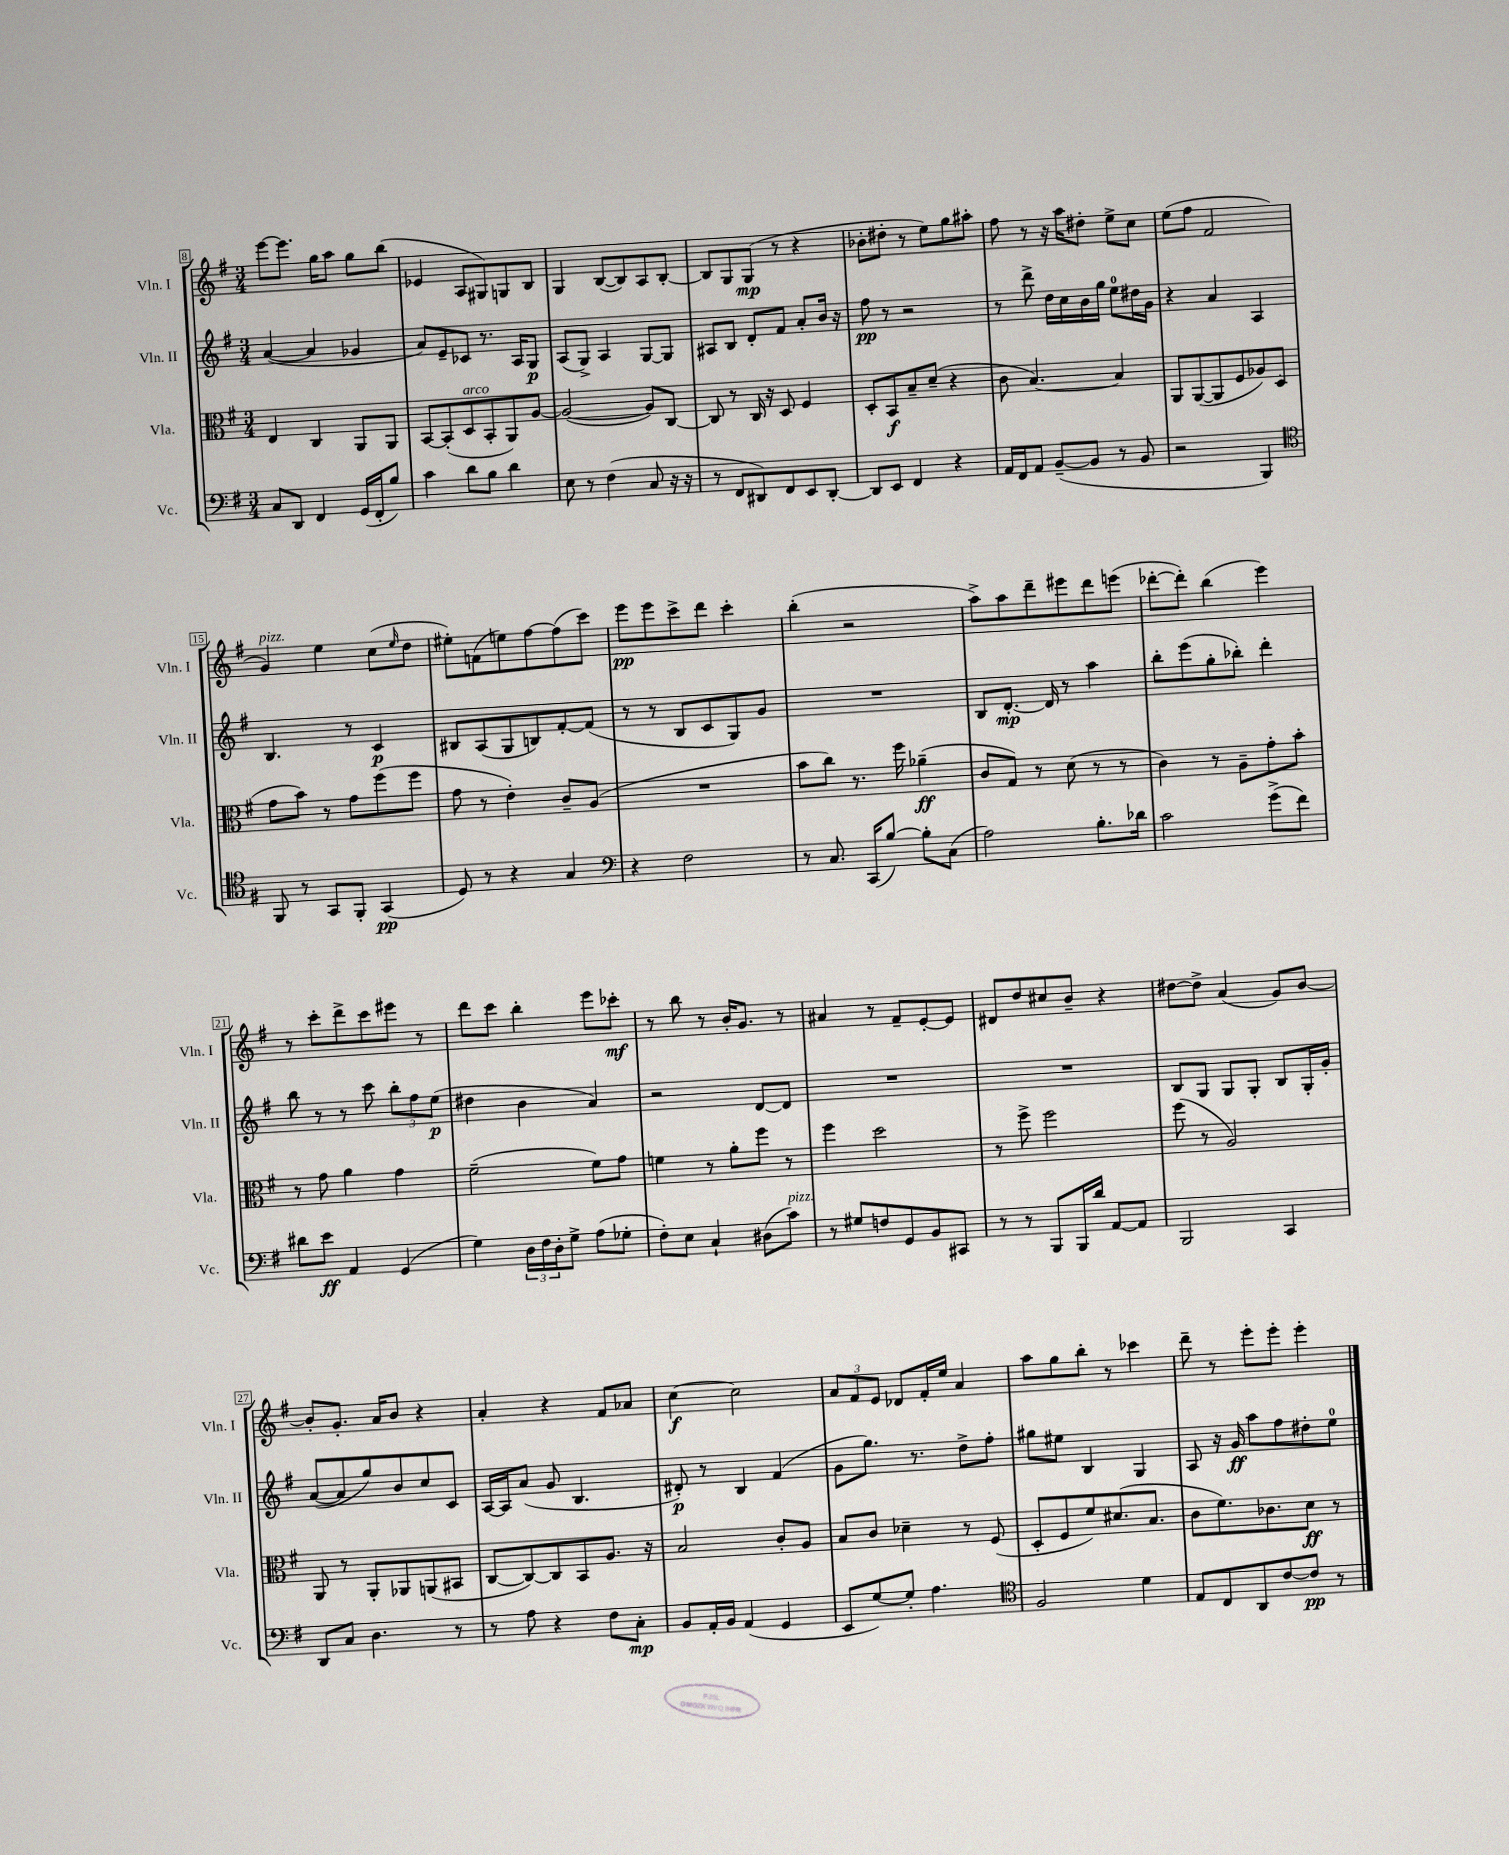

**kern	**dynam	**kern	**dynam	**kern	**dynam	**kern	**dynam
*part4	*part4	*part3	*part3	*part2	*part2	*part1	*part1
*staff4	*staff4	*staff3	*staff3	*staff2	*staff2	*staff1	*staff1
*I"Vc.	*	*I"Vla.	*	*I"Vln. II	*	*I"Vln. I	*
*I'Vc.	*	*I'Vla.	*	*I'Vln. II	*	*I'Vln. I	*
*clefF4	*	*clefC3	*	*clefG2	*	*clefG2	*
*k[f#]	*	*k[f#]	*	*k[f#]	*	*k[f#]	*
*M3/4	*	*M3/4	*	*M3/4	*	*M3/4	*
=8	=8	=8	=8	=8	=8	=8	=8
8C/L	.	4E/	.	([4a/	.	[8eee\L	.
8DD/J	.	.	.	.	.	8.eee\J]	.
4FF#/	.	4C/	.	4a/]	.	.	.
.	.	.	.	.	.	16gg\KL	.
.	.	.	.	.	.	8aa\J	.
(16GG/LL	.	8AA/L	.	4g-X/	.	8gg\L	.
16FF#'/J	.	.	.	.	.	.	.
8B/J)	.	8AA/J	.	.	.	(8bb\J	.
=9	=9	=9	=9	=9	=9	=9	=9
4c\	.	[8BB/L	.	8a/L)	.	4e-X/	.
.	.	(8BB'/]	.	8e~/	.	.	.
!	!	!LO:TX:a:i:t=arco	!	!	!	!	!
8d\L	.	8D/	.	8c-X/J	.	8A/L	.
8B\J	.	8BB'/	.	8.r	.	8G#X/)	.
4d\	.	8AA/)	.	.	.	8Gn/	.
.	.	.	.	16A/KL	.	.	.
.	.	[8A/J	.	8G/J	p	8B/J	.
=10	=10	=10	=10	=10	=10	=10	=10
8E\	.	(2A/_	.	(8A/L	.	4G/	.
8r	.	.	.	8G^/J)	.	.	.
(4F#\	.	.	.	4A/	.	([8B/L	.
.	.	.	.	.	.	8B/])	.
8C/	.	8A/L])	.	[8G/L	.	8A/	.
16r	.	[8C/J	.	8G/J]	.	[8B'/J	.
16r	.	.	.	.	.	.	.
=11	=11	=11	=11	=11	=11	=11	=11
8r	.	8C/]	.	8A#X/L	.	8B/L]	.
8FF#/L	.	8r	.	8B/J	.	8G/	.
8DD#X/)	.	16C/	.	8d'/L	.	(8G/J	mp
.	.	16r	.	.	.	.	.
8FF#/	.	8D/	.	8f#/J	.	8r	.
8EE/	.	4F#/	.	8a'/L	.	4r	.
[8DD#'/J	.	.	.	16b/Jk	.	.	.
.	.	.	.	16r	.	.	.
=12	=12	=12	=12	=12	=12	=12	=12
8DD#/L]	.	8D'/L	.	8ff#\	pp	8b-X'\L	.
8EE/J	.	8BB/	f	8r	.	8dd#X'\J	.
4FF#/	.	8B~/	.	2r	.	8r	.
.	.	(8d~/J	.	.	.	8ee\L)	.
4r	.	4r	.	.	.	8gg\	.
.	.	.	.	.	.	8aa#X'\J	.
=13	=13	=13	=13	=13	=13	=13	=13
16AA/LL	.	8c\	.	8r	.	8ff#\	.
16FF#/J	.	.	.	.	.	.	.
8AA/J	.	[4.B/)	.	8ddd^\	.	8r	.
([8BB~/L	.	.	.	16dd\LL	.	16r	.
.	.	.	.	16cc\	.	16aa\KL	.
8BB/J]	.	.	.	16b\	.	8dd#X'\J	.
.	.	.	.	16gg\JJ	.	.	.
8r	.	4B/]	.	8ee\L	.	8ee^\L	.
8BB/	.	.	.	16dd#X\L	.	8cc\J	.
.	.	.	.	16g\JJ	.	.	.
=14	=14	=14	=14	=14	=14	=14	=14
2r	.	8AA/L	.	4r	.	(8ee\L	.
.	.	([8AA/	.	.	.	8ff#\J	.
.	.	8AA/]	.	4a/	.	2f#/	.
.	.	8F#/	.	.	.	.	.
4BBB/)	.	8A-X/)	.	4A/	.	.	.
.	.	(8D/J	.	.	.	.	.
!!LO:LB:g=z
=15	=15	=15	=15	=15	=15	=15	=15
*clefC4	*	*	*	*	*	*	*
!	!	!	!	!	!	!LO:TX:a:i:t=pizz.	!
8FF#/	.	8g\L	.	4.B/	.	4g/)	.
8r	.	8b\J)	.	.	.	.	.
8GG/L	.	8r	.	.	.	4ee\	.
8FF#'/J	.	8g\L	.	8r	.	.	.
(4GG/	pp	(8ff#\	.	4c/	p	(8cc\L	.
.	.	.	.	.	.	16qqee/	.
.	.	8ff#\J	.	.	.	8dd\J	.
=16	=16	=16	=16	=16	=16	=16	=16
8D/)	.	8g\	.	8B#X/L	.	8ee#X'\L)	.
8r	.	8r	.	(8A/	.	(8fn\	.
4r	.	4e'\)	.	8G/	.	8een\)	.
.	.	.	.	8Bn/)	.	[8ff#\	.
4G/	.	8c~/L	.	[8f#'/	.	(8ff#\]	.
.	.	(8A/J	.	(8f#/J]	.	8ccc\J)	.
=17	=17	=17	=17	=17	=17	=17	=17
*clefF4	*	*	*	*	*	*	*
4r	.	2.r	.	8r	.	8eee\L	pp
.	.	.	.	8r	.	8eee\	.
2F#\	.	.	.	8B/L	.	8ccc^\	.
.	.	.	.	8c/	.	8ddd\J	.
.	.	.	.	8G/)	.	4ccc'\	.
.	.	.	.	8g/J	.	.	.
=18	=18	=18	=18	=18	=18	=18	=18
8r	.	8b\L	.	2.r	.	(4bb'\	.
8.C/	.	8cc\J)	.	.	.	.	.
.	.	8.r	.	.	.	2r	.
(16CC/KL	.	.	.	.	.	.	.
[8B/J)	.	.	.	.	.	.	.
.	.	16ff#\	.	.	.	.	.
8B'\L]	.	(4a-X~\	ff	.	.	.	.
(8C\J	.	.	.	.	.	.	.
=19	=19	=19	=19	=19	=19	=19	=19
2A\)	.	8c/L	.	8B/L	.	8aa^\L)	.
.	.	8G/J)	.	[8.d'/J	mp	8aa\	.
.	.	8r	.	.	.	8ddd~\	.
.	.	.	.	16d/]	.	.	.
.	.	(8d\	.	8r	.	8eee#X\	.
8.B'\L	.	8r	.	4aa\	.	8ddd\	.
.	.	8r	.	.	.	(8eeen\J	.
16d-X\Jk	.	.	.	.	.	.	.
=20	=20	=20	=20	=20	=20	=20	=20
2c\	.	4c\)	.	8bb'\L	.	[8ddd-X'\L	.
.	.	.	.	(8eee\	.	8ddd-'\J])	.
.	.	8r	.	8gg'\	.	(4bb\	.
.	.	8A~\L	.	8bb-X'\J)	.	.	.
(8g^\L	.	8g'\	.	4ddd'\	.	4eee\)	.
8f#\J)	.	8b'\J	.	.	.	.	.
!!LO:LB:g=z
=21	=21	=21	=21	=21	=21	=21	=21
8d#X\L	.	8r	.	8bb\	.	8r	.
8e\J	ff	8g\	.	8r	.	8ccc'\L	.
4AA/	.	4a\	.	8r	.	8ddd^\	.
.	.	.	.	8ccc\	.	8ccc\	.
(4GG/	.	4g\	.	12bb'\L	.	8eee#X\J	.
.	.	.	.	12ff#\	.	.	.
.	.	.	.	.	.	8r	.
.	.	.	.	(12ee\J	p	.	.
=22	=22	=22	=22	=22	=22	=22	=22
4G\)	.	(2f#~\	.	4dd#X\	.	8ddd\L	.
.	.	.	.	.	.	8ccc\J	.
24D\LL	.	.	.	4b\	.	4bb'\	.
24F#\	.	.	.	.	.	.	.
24D'\J	.	.	.	.	.	.	.
8G^\J	.	.	.	.	.	.	.
(8A\L	.	8f#\L)	.	4a/)	.	8eee\L	.
8G-X'\J	.	8g\J	.	.	.	8ccc-X'\J	mf
=23	=23	=23	=23	=23	=23	=23	=23
8F#'\L)	.	4fn\	.	2r	.	8r	.
8E\J	.	.	.	.	.	8bb\	.
4C`/	.	8r	.	.	.	8r	.
.	.	8a'\L	.	.	.	16b'/KL	.
.	.	.	.	.	.	8.g/J	.
(8D#X\L	.	8ff#\J	.	[8d/L	.	.	.
!LO:TX:a:i:t=pizz.	!	!	!	!	!	!	!
8c\J)	.	8r	.	8d/J]	.	8r	.
=24	=24	=24	=24	=24	=24	=24	=24
8r	.	4ff#\	.	2.r	.	4a#X/	.
8G#X/L	.	.	.	.	.	.	.
8Fn/	.	2dd\	.	.	.	8r	.
8GG/	.	.	.	.	.	8f#~/L	.
8BB/	.	.	.	.	.	[8e'/	.
8CC#X/J	.	.	.	.	.	8e/J]	.
=25	=25	=25	=25	=25	=25	=25	=25
8r	.	8r	.	2.r	.	8d#X/L	.
8r	.	8ff#^\	.	.	.	8dd/	.
8BBB/L	.	2ff#\	.	.	.	8cc#X/	.
16BBB/L	.	.	.	.	.	8b~/J	.
16d/JJ	.	.	.	.	.	.	.
[8AA/L	.	.	.	.	.	4r	.
8AA/J]	.	.	.	.	.	.	.
=26	=26	=26	=26	=26	=26	=26	=26
2BBB/	.	(8ff#\	.	8B/L	.	[8dd#X\L	.
.	.	8r	.	8G/J	.	8dd#^\J]	.
.	.	2A/)	.	8G/L	.	(4a/	.
.	.	.	.	8G'/J	.	.	.
4CC/	.	.	.	8B/L	.	8g/L)	.
.	.	.	.	16G'/L	.	[8b/J	.
.	.	.	.	16g'/JJ	.	.	.
!!LO:LB:g=z
=27	=27	=27	=27	=27	=27	=27	=27
8DD/L	.	8AA/	.	([8a/L	.	8b'/L]	.
8C/J	.	8r	.	8a/]	.	8.g'/J	.
4.D\	.	8AA'/L	.	8gg/)	.	.	.
.	.	.	.	.	.	16a/KL	.
.	.	8AA-X/	.	8b/	.	8b/J	.
.	.	(8AAn/	.	8cc/	.	4r	.
8r	.	8BB#X/J	.	8c/J	.	.	.
=28	=28	=28	=28	=28	=28	=28	=28
8r	.	[8C/L	.	[16A/LL	.	4a'/	.
.	.	.	.	16A/J]	.	.	.
8A\	.	8C/_)	.	(8a/J	.	.	.
4r	.	8C/]	.	8g/	.	4r	.
.	.	8BB/	.	4.B/	.	.	.
8F#\L	.	8.A/J	.	.	.	8f#/L	.
8C'\J	mp	.	.	.	.	8a-X/J	.
.	.	16r	.	.	.	.	.
=29	=29	=29	=29	=29	=29	=29	=29
8BB/L	.	2B/	.	8d#X'/)	p	[4cc\	f
16AA'/L	.	.	.	8r	.	.	.
16BB/JJ	.	.	.	.	.	.	.
(4AA/	.	.	.	4B/	.	2cc\]	.
4GG/	.	8c'/L	.	(4f#/	.	.	.
.	.	8A/J	.	.	.	.	.
=30	=30	=30	=30	=30	=30	=30	=30
8EE/L	.	8B/L	.	8g\L	.	12a/L	.
.	.	.	.	.	.	12f#/	.
[8G/)	.	8c/J	.	8.gg\J)	.	.	.
.	.	.	.	.	.	12e/J	.
8G'/J]	.	4d-X~\	.	.	.	8d-X/L	.
.	.	.	.	8.r	.	.	.
4.A\	.	.	.	.	.	16f#'/L	.
.	.	.	.	.	.	16ee/JJ	.
.	.	8r	.	8dd^\L	.	4a/	.
.	.	(8F#/	.	8ff#'\J	.	.	.
=31	=31	=31	=31	=31	=31	=31	=31
*clefC4	*	*	*	*	*	*	*
2F#/	.	8D'/L	.	8gg#X\L	.	8aa\L	.
.	.	8F#/	.	8ee#X\J	.	8gg\	.
.	.	8f#/)	.	4B/	.	8bb'\J	.
.	.	(8.d#X/	.	.	.	8r	.
4d\	.	.	.	4G/	.	4ccc-X\	.
.	.	8.B/J	.	.	.	.	.
=32	=32	=32	=32	=32	=32	=32	=32
8E/L	.	8c\L	.	8A/	.	8ddd~\	.
8C/	.	8.f#\)	.	16r	.	8r	.
.	.	.	.	16g/	ff	.	.
8AA/	.	.	.	8aa\L	.	8eee'\L	.
.	.	8.c-X\	.	.	.	.	.
[8c/	.	.	.	8ff#\	.	8eee'\J	.
8c/J]	pp	8d\J	ff	8dd#X'\	.	4eee'\	.
8r	.	8r	.	8ee\J	.	.	.
==	==	==	==	==	==	==	==
*-	*-	*-	*-	*-	*-	*-	*-
